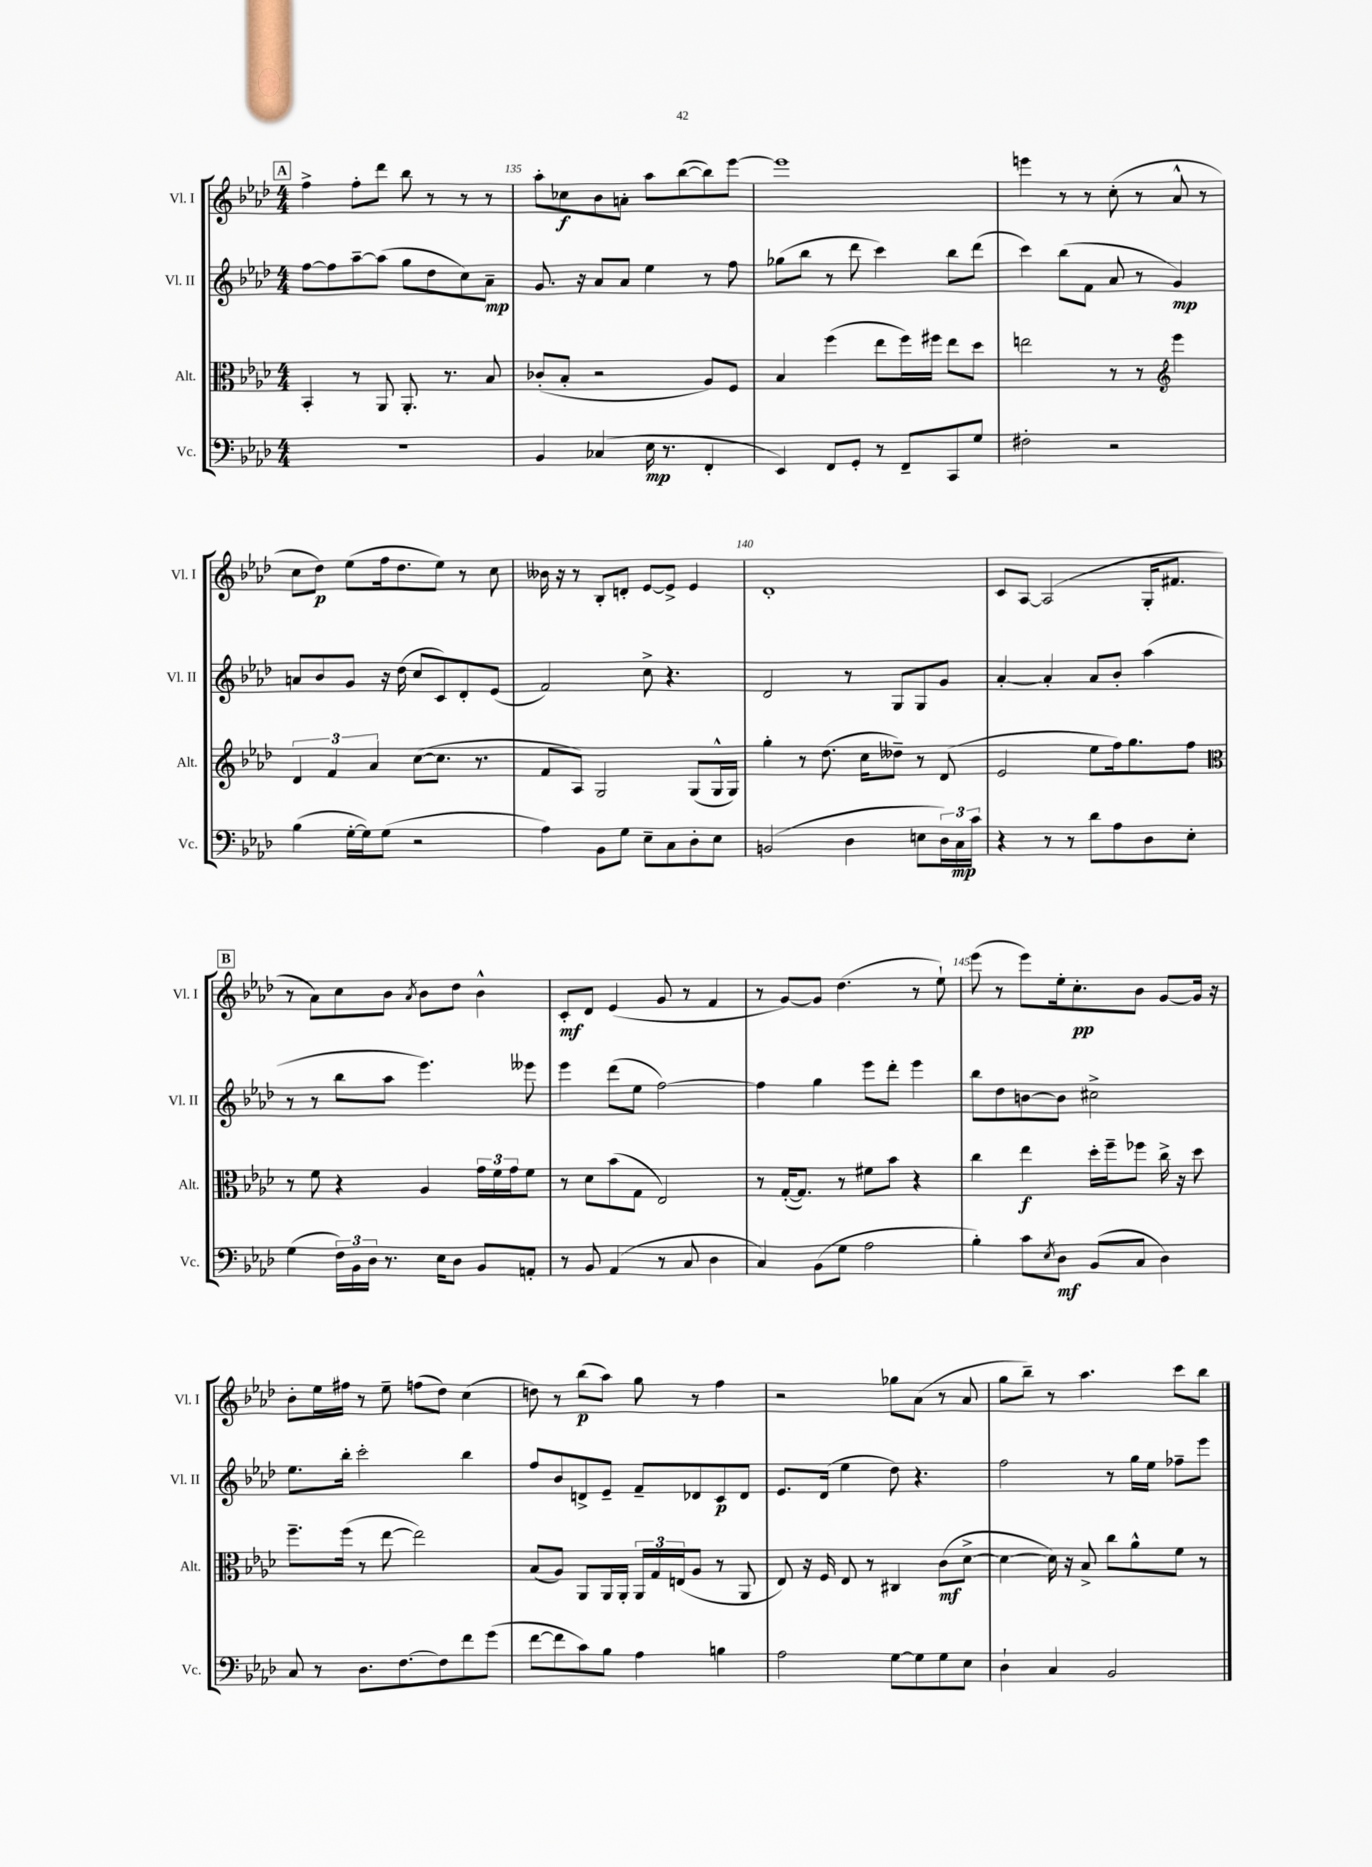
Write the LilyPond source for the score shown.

<<
\new StaffGroup <<
\new Staff = "s0" \with { instrumentName = "Vl. I" shortInstrumentName = "Vl. I" } {
    \clef treble \key aes \major \numericTimeSignature \time 4/4
    \mark \markup { \box "A" } f''4-> f''8-. des'''8 bes''8 r8 r8 r8 |
    aes''8-. ces''8\f bes'8 a'8-. aes''8 bes''8~( bes''8) ees'''8~ |
    ees'''1 |
    e'''4 r8 r8 c''8-.( r8 aes'8-^ r8 |
    c''8 des''8\p) ees''8( f''16 des''8. ees''8) r8 c''8 |
    beses'16 r16 r8 bes8-. d'8-. ees'8~ ees'8-> ees'4 |
    des'1-. |
    c'8 aes8~ aes2( g16-. fis'8. |
    \mark \markup { \box "B" } r8 aes'8) c''8 bes'8 \acciaccatura { aes'8 } bes'8 des''8 bes'4-^ |
    c'8-.\mf des'8 ees'4( g'8 r8 f'4 |
    r8 g'8~) g'8 des''4.( r8 ees''8-!) |
    ees'''8( r8 ees'''8) ees''16-. c''8.-.\pp bes'8 g'8~ g'16 r16 |
    bes'8-. ees''16 fis''16 r8 ees''8-- f''8( des''8) c''4( |
    d''8) r8 bes''8\p( aes''8) g''8 r8 f''4 |
    r2 ges''8 aes'8( r8 aes'8 |
    g''8 bes''8--) r8 aes''4. c'''8 bes''8 \bar "|." |
}
\new Staff = "s1" \with { instrumentName = "Vl. II" shortInstrumentName = "Vl. II" } {
    \clef treble \key aes \major \numericTimeSignature \time 4/4
    \mark \markup { \box "A" } f''8~ f''8 aes''8~-- aes''8( g''8 des''8 c''8) aes'8--\mp |
    g'8. r16 aes'8 aes'8 ees''4 r8 f''8 |
    ges''8( bes''8 r8 des'''8 c'''4) bes''8 des'''8( |
    c'''4) bes''8( f'8 aes'8 r8 g'4\mp) |
    a'8 bes'8 g'8 r16 des''16( c''8 c'8) des'8-. ees'8( |
    f'2) c''8-> r4. |
    des'2 r8 g8 g8 g'8 |
    aes'4~-. aes'4-. aes'8 bes'8-. aes''4( |
    \mark \markup { \box "B" } r8 r8 bes''8 aes''8 ees'''4.) eeses'''8 |
    ees'''4 des'''8( ees''8 f''2~) |
    f''4 g''4 ees'''8 des'''8-. ees'''4 |
    bes''8 des''8 b'8~ b'8 cis''2-> |
    ees''8. bes''16-. c'''2-. bes''4 |
    f''8 bes'8 d'8-> ees'8-- f'8-- des'8 c'8\p des'8 |
    ees'8. des'16( ees''4 des''8) r4. |
    f''2 r8 g''16 ees''16 fes''8-- ees'''8 \bar "|." |
}
\new Staff = "s2" \with { instrumentName = "Alt." shortInstrumentName = "Alt." } {
    \clef alto \key aes \major \numericTimeSignature \time 4/4
    \mark \markup { \box "A" } bes,4-. r8 aes,8 aes,8.-. r8. bes8 |
    ces'8-.( bes8-. r2 aes8) f8 |
    bes4 f''4( ees''8 f''16) fis''16 ees''8 des''8 |
    e''2 r8 r8 \clef treble ees'''4 |
    \tuplet 3/2 { des'4 f'4 aes'4 } c''8~( c''8. r8. |
    f'8 aes8) g2 g8( g16-^ g16) |
    g''4-. r8 des''8.( c''16 deses''8--) r8 des'8( |
    ees'2 ees''8 f''16) g''8. f''8 |
    \mark \markup { \box "B" } \clef alto r8 f'8 r4 aes4 \tuplet 3/2 { g'16 f'16 g'16 } f'8 |
    r8 des'8 bes'8( g8 ees2) |
    r8 g16~-.( g8.) r8 fis'8 bes'8 r4 |
    c''4 ees''4\f des''16-. f''16-- fes''8 c''16-> r16 des''8 |
    f''8.-- f''16( r8 ees''8~ ees''2) |
    bes8( aes8) aes,8 aes,16 aes,16-. \tuplet 3/2 { aes,16 g16 e16( } aes8 r8 aes,8 |
    ees8) r16 f16 ees8 r8 cis4 c'8\mf( des'8~-> |
    des'4~ des'16) r16 bes8-> c''8 aes'8-^ f'8 r8 \bar "|." |
}
\new Staff = "s3" \with { instrumentName = "Vc." shortInstrumentName = "Vc." } {
    \clef bass \key aes \major \numericTimeSignature \time 4/4
    \mark \markup { \box "A" } R1 |
    bes,4 ces4( ees16\mp r8. f,4-. |
    ees,4) f,8 g,8-. r8 f,8-- c,8 g8 |
    fis2-. r2 |
    bes4( g16~-. g16) g8( r2 |
    aes4) bes,8 g8 ees8-- c8 des8-. ees8 |
    b,2( des4 e8 \tuplet 3/2 { des16) c16\mp c'16 } |
    r4 r8 r8 des'8 aes8 des8 ees8-. |
    \mark \markup { \box "B" } g4( \tuplet 3/2 { f16) bes,16 des16 } r8. ees16 des8 bes,8 a,8-. |
    r8 bes,8 aes,4( r8 c8 des4 |
    c4) bes,8( g8 aes2 |
    bes4-.) c'8 \acciaccatura { ees8 } des8\mf bes,8( c8 des4) |
    c8 r8 des8. f8.~ f8 f'8 g'8( |
    f'8~ f'8 c'8) bes8 aes4 b4 |
    aes2 g8~ g8 g8 ees8 |
    des4-! c4 bes,2 \bar "|." |
}
>>
>>
\layout { \context { \Score currentBarNumber = #134 \override BarNumber.break-visibility = ##(#f #t #t) barNumberVisibility = #(every-nth-bar-number-visible 5) } }
